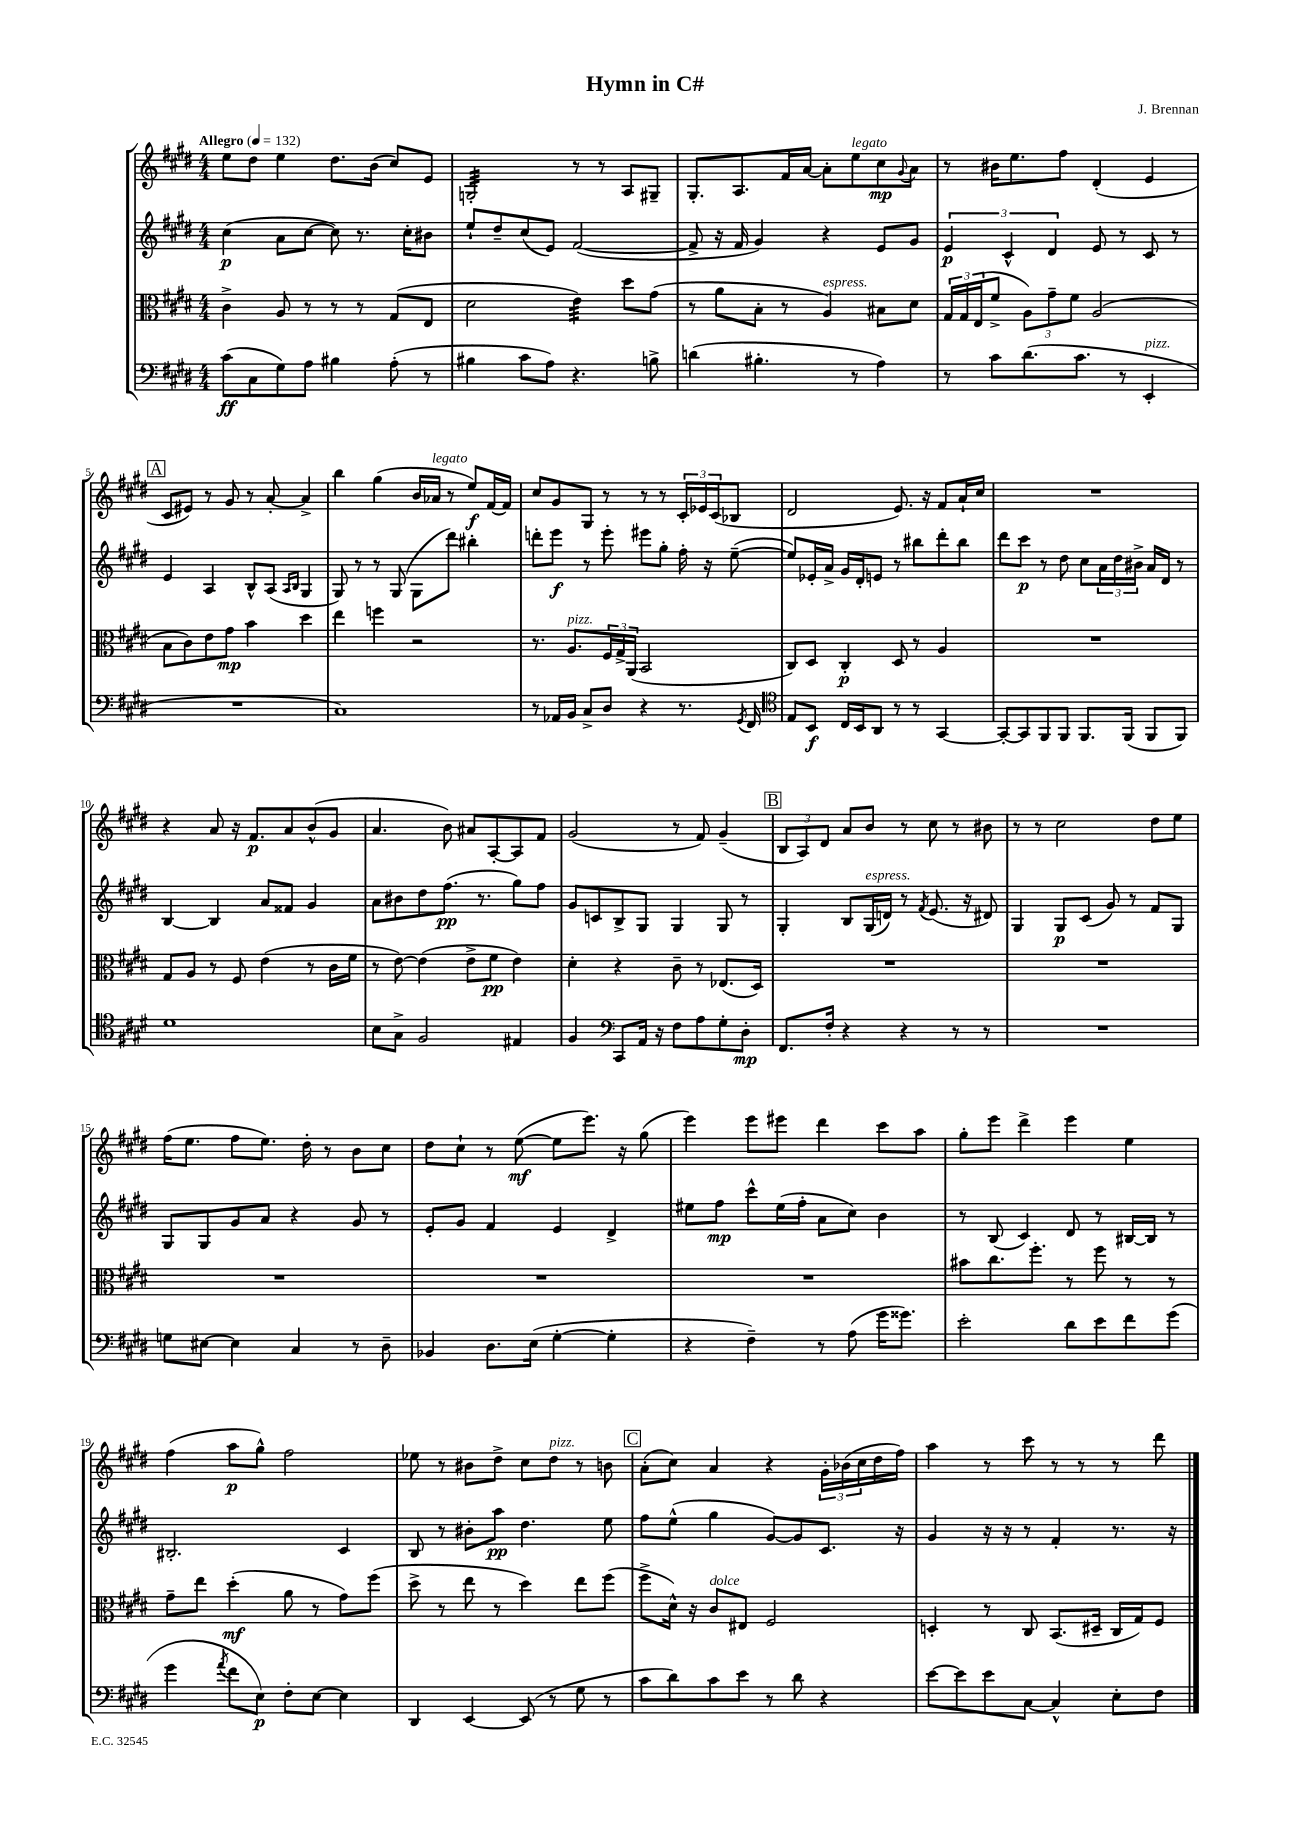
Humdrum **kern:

**kern	**kern	**kern	**kern
*staff4	*staff3	*staff2	*staff1
*clefF4	*clefC3	*clefG2	*clefG2
*k[f#c#g#d#]	*k[f#c#g#d#]	*k[f#c#g#d#]	*k[f#c#g#d#]
*M4/4	*M4/4	*M4/4	*M4/4
*MM132	*MM132	*MM132	*MM132
(8c#\L	4c#^\	(4cc#\	8ee\L
8C#\	.	.	8dd#\J
8G#\)	8A/	8a\L	4ee\
8A\J	8r	[8cc#\J	.
4B#\	8r	8cc#\])	8.dd#\L
.	8r	8.r	.
.	.	.	(16b\Jk
(8A'\	(8G#/L	.	8cc#/L)
.	.	16cc#'\LK	.
8r	8E/J	8b#\J	8e/J
=	=	=	=
4B#\	2d#\	8ee`/L	2G'/
.	.	8dd#~/	.
8c#\L	.	(8cc#/	.
8A\J)	.	8e/J)	.
4.r	4e\)	([2f#/	8r
.	.	.	8r
.	8dd#\L	.	8A/L
8B^\	(8g#\J	.	8G#~/J
=	=	=	=
(4d\	8r	8f#^/]	8.G#'/L
.	8a\L	16r	.
.	.	16f#/	8.A/
4.B#'\	8B'\J	4g#/)	.
.	8r	.	16f#/L
.	.	.	[16a/JJ
.	4A/)	4r	8a'\]L
8r	.	.	8ee\
4A\)	8B#\L	8e/L	8cc#\
.	.	.	8qqg#/
.	8d#\J	8g#/J	8a\J
=	=	=	=
8r	24G#/LL	6e/	8r
.	24G#/	.	.
.	(24E/J	.	.
8c#\L	8f#^/J	.	16b#\LK
.	.	6c#^^/	.
.	.	.	8.ee\
(8.d#\	12A\L)	.	.
.	12g#~\	6d#/	.
.	.	.	8ff#\J
.	12f#\J	.	.
8.c#\J	.	.	.
.	(2A/	8e/	(4d#'/
8r	.	8r	.
4EE'/	.	8c#/	4e/
.	.	8r	.
=	=	=	=
1r	8B\L	4e/	8c#/L
.	8c#\)	.	8e#/J)
.	8e\	4A/	8r
.	8g#\J	.	8g#/
.	4b\	8B^^/L	8r
.	.	(8A/J	[8a'/
.	.	16qqA/LL	.
.	.	16qqB/JJ	.
.	4dd#\	4G#/	4a^/]
=	=	=	=
1C#)	4ee\	8G#/)	4bb\
.	.	8r	.
.	4ff\	8r	(4gg#\
.	.	(8G#/	.
.	2r	8G#\L	16b/LL
.	.	.	16a-/JJ
.	.	8ddd#\J)	8r
.	.	4bb#'\	8ee/L)
.	.	.	[16f#/L
.	.	.	16f#/]JJ
=	=	=	=
8r	8.r	8ddd'\L	8cc#/L
16AA-/LL	.	8eee\J	8g#/
16BB/JJ	8.A/L	.	.
8C#^/L	.	8r	8G#/J
8D#/J	24F#/L	8eee'\	8r
.	24G#^/	.	.
.	(24AA/JJ	.	.
4r	2BB/	8eee#\L	8r
.	.	8gg#'\J	8r
8.r	.	16ff#'\	24c#'/LL
.	.	.	24e-/
.	.	16r	.
.	.	.	(24c#/J
.	.	([8ee~\	8B-/J
8qGG#/	.	.	.
16FF#/	.	.	.
=	=	=	=
*clefC4	*	*	*
8E/L	8C#/L)	8ee/]L)	2d#/
8BB/J	8D#/J	16e-'/L	.
.	.	16a^/JJ	.
16C#/LL	4C#'/	16g#/LL	.
16BB/J	.	16d#'/J	.
8AA/J	.	8e/J	.
8r	8D#/	8r	8.e/)
8r	8r	8bb#\L	.
.	.	.	16r
[4GG#/	4A/	8ddd#'\	8f#/L
.	.	8bb#\J	16a`/L
.	.	.	16cc#/JJ
=	=	=	=
8GG#'/_L	1r	8ddd#\L	1r
8GG#/]	.	8ccc#\J	.
8FF#/	.	8r	.
8FF#/J	.	8dd#\	.
8.FF#/L	.	8cc#\L	.
.	.	24a\L	.
.	.	24dd#\	.
(16FF#/Jk	.	.	.
.	.	24b#^\JJ	.
8FF#/L	.	16a/LL	.
.	.	16d#/JJ	.
8FF#/J)	.	8r	.
=	=	=	=
1d#	8G#/L	[4B/	4r
.	8A/J	.	.
.	8r	4B/]	8a/
.	8F#/	.	16r
.	.	.	8.f#/L
.	(4e\	8a/L	.
.	.	8f##/J	8a/
.	8r	4g#/	(8b^^/
.	16c#\LL	.	8g#/J
.	16f#\JJ	.	.
=	=	=	=
8B\L	8r	8a\L	4.a/
8G#^\J	[8e\)	8b#\	.
2F#/	(4e\]	8dd#\	.
.	.	(8.ff#\J	8b\)
.	8e^\L	.	8a#/L
.	.	8.r	.
.	8f#\J	.	[8A'/
4E#/	4e\)	8gg#\L)	8A/]
.	.	8ff#\J	8f#/J
=	=	=	=
4F#/	4d#'\	8g#/L	(2g#/
.	.	8c/	.
*clefF4	*	*	*
8CC#/L	4r	8B^/	.
16AA/Jk	.	8G#/J	.
16r	.	.	.
8F#\L	8c#~\	4G#/	8r
8A\	8r	.	8f#/)
8G#'\	(8.E-/L	8G#/	(4g#~/
8D#'\J	.	8r	.
.	16D#/Jk)	.	.
=	=	=	=
8.FF#/L	1r	4G#'/	12B/L
.	.	.	12A/)
.	.	.	12d#/J
16F#'/Jk	.	.	.
4r	.	8B/L	8a/L
.	.	(16G#/L	8b/J
.	.	16d/JJ)	.
4r	.	8r	8r
.	.	8qf#/	.
.	.	(8.e/	8cc#\
8r	.	.	8r
.	.	16r	.
8r	.	8d#/)	8b#\
=	=	=	=
1r	1r	4G#/	8r
.	.	.	8r
.	.	8G#/L	2cc#\
.	.	(8c#/J	.
.	.	8g#/)	.
.	.	8r	.
.	.	8f#/L	8dd#\L
.	.	8G#/J	8ee\J
=	=	=	=
8G\L	1r	8G#/L	(16ff#\LK
.	.	.	8.ee\J
[8E#\J	.	8G#/	.
4E#\]	.	8g#/	8ff#\L
.	.	8a/J	8.ee\J)
4C#/	.	4r	.
.	.	.	16dd#'\
.	.	.	8r
8r	.	8g#/	8b\L
8D#~\	.	8r	8cc#\J
=	=	=	=
4BB-/	1r	8e'/L	8dd#\L
.	.	8g#/J	8cc#`\J
8.D#\L	.	4f#/	8r
.	.	.	([8ee\
(16E\Jk	.	.	.
[4G#'\	.	4e/	8ee\]L
.	.	.	8.eee\J)
4G#'\]	.	4d#^/	.
.	.	.	16r
.	.	.	(8gg#\
=	=	=	=
4r	1r	8ee#\L	4eee\)
.	.	8ff#\J	.
4F#~\)	.	8ccc#^^\L	8eee\L
.	.	(16ee#\L	8eee#\J
.	.	16ff#'\JJ	.
8r	.	8a\L	4ddd#\
(8A\	.	8cc#\J)	.
16g#\LK	.	4b\	8ccc#\L
8.g##\J)	.	.	.
.	.	.	8aa\J
=	=	=	=
2e'\	8b#\L	8r	8gg#'\L
.	8.cc#\	(8B/	8eee\J
.	.	4c#/)	4ddd#^\
.	8.ff#'\J	.	.
8d#\L	8r	8d#/	4eee\
8e\	8ff#\	8r	.
8f#\	8r	[16B#/LL	4ee\
.	.	16B#/]JJ	.
(8g#\J	8r	8r	.
=	=	=	=
4g#\	8g#~\L	2.B#'/	(4ff#\
.	8ee\J	.	.
8qa/	.	.	.
8f#\L	(4dd#'\	.	8aa\L
8E\J)	.	.	8gg#^^\J)
8F#'\L	8a\	.	2ff#\
[8E\J	8r	.	.
4E\]	8g#\L)	4c#/	.
.	(8ff#\J	.	.
=	=	=	=
4DD#/	8dd#^\	8B/	8ee-\
.	8r	8r	8r
[4EE/	8ee\	8b#'\L	8b#\L
.	8r	8aa\J	8dd#^\J
(8EE/]	4dd#\)	4.dd#\	8cc#\L
8r	.	.	8dd#\J
8G#\	8ee\L	.	8r
8r	(8ff#\J	8ee\	8b\
=	=	=	=
8c#\L	8ff#^\L	8ff#\L	(8a'\L
8d#\)	16d#^^\Jk)	(8ee^^\J	8cc#\J)
.	16r	.	.
8c#\	8c#/L	4gg#\	4a/
8e\J	8E#/J	.	.
8r	2F#/	[8g#/L)	4r
8d#\	.	8g#/]	.
4r	.	8.c#/J	24g#'\LL
.	.	.	(24b-\
.	.	.	24cc#\
.	.	.	16dd#\
.	.	16r	16ff#\JJ)
=	=	=	=
[8e\L	4D'/	4g#/	4aa\
8e\]	.	.	.
8e\	8r	16r	8r
.	.	16r	.
[8C#\J	8C#/	8r	8ccc#\
4C#^^/]	(8.BB/L	4f#'/	8r
.	.	.	8r
.	16D#~/Jk	.	.
8E'\L	16C#/LL	8.r	8r
.	16G#/J)	.	.
8F#\J	8F#/J	.	8ddd#\
.	.	16r	.
==	==	==	==
*-	*-	*-	*-
